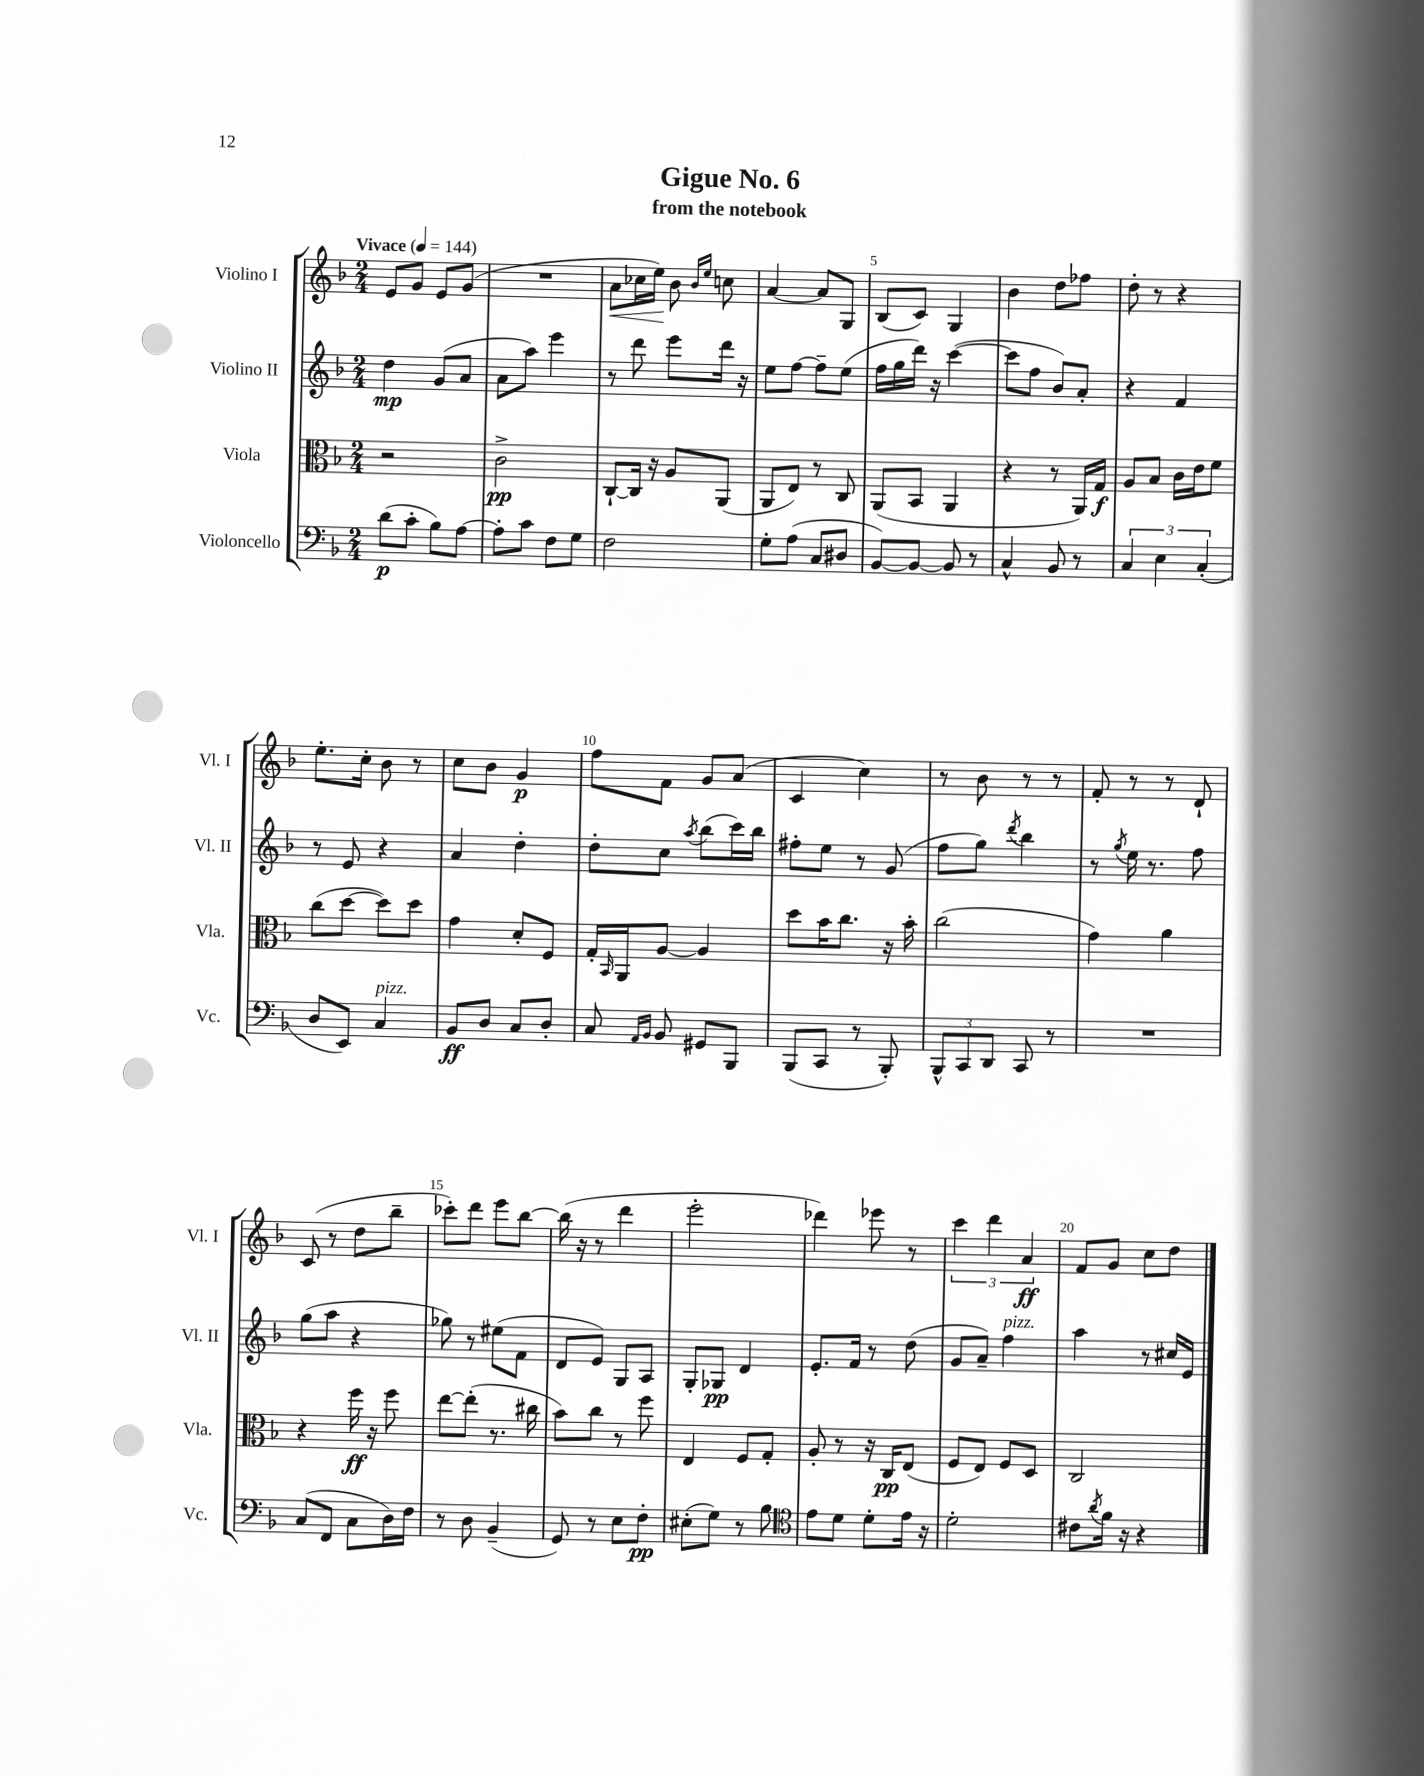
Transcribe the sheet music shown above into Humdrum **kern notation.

**kern	**dynam	**kern	**dynam	**kern	**dynam	**kern	**dynam
*part4	*part4	*part3	*part3	*part2	*part2	*part1	*part1
*staff4	*staff4	*staff3	*staff3	*staff2	*staff2	*staff1	*staff1
*I"Violoncello	*	*I"Viola	*	*I"Violino II	*	*I"Violino I	*
*I'Vc.	*	*I'Vla.	*	*I'Vl. II	*	*I'Vl. I	*
*clefF4	*	*clefC3	*	*clefG2	*	*clefG2	*
*k[b-]	*	*k[b-]	*	*k[b-]	*	*k[b-]	*
*M2/4	*	*M2/4	*	*M2/4	*	*M2/4	*
*MM144	*	*MM144	*	*MM144	*	*MM144	*
=1	=1	=1	=1	=1	=1	=1	=1
!	!	!	!	!	!	!LO:TX:a:B:t=Vivace	!
(8d\L	p	2r	.	4dd\	mp	8e/L	.
8c'\J	.	.	.	.	.	8g/J	.
8B-\L)	.	.	.	(8g/L	.	8e/L	.
[8A\J	.	.	.	8a/J	.	(8g/J	.
=2	=2	=2	=2	=2	=2	=2	=2
8A'\L]	.	2c^\	pp	8a\L	.	2r	.
8c\J	.	.	.	8aa\J)	.	.	.
8F\L	.	.	.	4eee\	.	.	.
8G\J	.	.	.	.	.	.	.
=3	=3	=3	=3	=3	=3	=3	=3
!	!	!	!	!	!	!	!LO:HP:b
2F\	.	[8C`/L	.	8r	.	8a\L	<
.	.	16C/Jk]	.	8ddd\	.	16cc-X\L	.
.	.	16r	.	.	.	16ee\JJ)	.
.	.	8A/L	.	8eee\L	.	8b-\	[
.	.	.	.	.	.	16qqb-/LL	.
.	.	.	.	.	.	16qqee/JJ	.
.	.	(8AA/J	.	16ddd\Jk	.	8ccn\	.
.	.	.	.	16r	.	.	.
=4	=4	=4	=4	=4	=4	=4	=4
8G'\L	.	8AA/L	.	8ee\L	.	[4a/	.
(8A\J	.	8E/J)	.	[8ff\J	.	.	.
8C/L	.	8r	.	8ff~\L]	.	8a/L]	.
8D#X/J	.	8C/	.	(8ee\J	.	8G/J	.
=5	=5	=5	=5	=5	=5	=5	=5
[8BB-/L)	.	(8AA/L	.	16ff\LL	.	(8B-/L	.
.	.	.	.	16gg\	.	.	.
8BB-/J_	.	8BB-/J	.	16ddd\JJ)	.	8c/J)	.
.	.	.	.	16r	.	.	.
8BB-/]	.	4AA/	.	([4ccc\	.	4G/	.
8r	.	.	.	.	.	.	.
=6	=6	=6	=6	=6	=6	=6	=6
4C^^/	.	4r	.	8ccc\L]	.	4b-\	.
.	.	.	.	8ff\J	.	.	.
8BB-/	.	8r	.	8b-/L)	.	8dd\L	.
8r	.	16AA/LL)	.	8a'/J	.	8ff-X\J	.
.	.	16G/JJ	f	.	.	.	.
=7	=7	=7	=7	=7	=7	=7	=7
6C/	.	8A/L	.	4r	.	8dd'\	.
.	.	8B-/J	.	.	.	8r	.
6E\	.	.	.	.	.	.	.
.	.	16c\LL	.	4f/	.	4r	.
.	.	16e\J	.	.	.	.	.
(6C'/	.	.	.	.	.	.	.
.	.	8f\J	.	.	.	.	.
!!LO:LB:g=z
=8	=8	=8	=8	=8	=8	=8	=8
8D/L	.	(8cc\L	.	8r	.	8.ee'\L	.
8EE/J)	.	[8dd\J	.	8e/	.	.	.
.	.	.	.	.	.	16cc'\Jk	.
!LO:TX:a:i:t=pizz.	!	!	!	!	!	!	!
4C/	.	8dd\L])	.	4r	.	8b-\	.
.	.	8dd\J	.	.	.	8r	.
=9	=9	=9	=9	=9	=9	=9	=9
8BB-/L	ff	4g\	.	4a/	.	8cc\L	.
8D/J	.	.	.	.	.	8b-\J	.
8C/L	.	8d'/L	.	4dd'\	.	4g/	p
8D'/J	.	8F/J	.	.	.	.	.
=10	=10	=10	=10	=10	=10	=10	=10
8C/	.	16G'/LL	.	8dd'\L	.	8ff\L	.
.	.	16qqBB-/	.	.	.	.	.
.	.	16AA/J	.	.	.	.	.
16qqAA/LL	.	.	.	.	.	.	.
16qqBB-/JJ	.	.	.	.	.	.	.
8BB-/	.	[8A/J	.	8cc\J	.	8f\J	.
.	.	.	.	8qaa/	.	.	.
8GG#X/L	.	4A/]	.	(8bb-\L	.	8g/L	.
8BBB-/J	.	.	.	16ccc\L)	.	(8a/J	.
.	.	.	.	16bb-\JJ	.	.	.
=11	=11	=11	=11	=11	=11	=11	=11
(8BBB-/L	.	8dd\L	.	8ff#X'\L	.	4c/	.
8CC/J	.	16b-\K	.	8ee\J	.	.	.
.	.	8.cc\J	.	.	.	.	.
8r	.	.	.	8r	.	4cc\)	.
8BBB-'/)	.	16r	.	(8g/	.	.	.
.	.	16b-'\	.	.	.	.	.
=12	=12	=12	=12	=12	=12	=12	=12
12BBB-^^/L	.	(2cc\	.	8ff\L	.	8r	.
12CC/	.	.	.	.	.	.	.
.	.	.	.	8gg\J)	.	8b-\	.
12DD/J	.	.	.	.	.	.	.
.	.	.	.	8qddd/	.	.	.
8CC/	.	.	.	4bb-\	.	8r	.
8r	.	.	.	.	.	8r	.
=13	=13	=13	=13	=13	=13	=13	=13
2r	.	4g\)	.	8r	.	8f'/	.
.	.	.	.	8qgg/	.	.	.
.	.	.	.	16ee\	.	8r	.
.	.	.	.	8.r	.	.	.
.	.	4a\	.	.	.	8r	.
.	.	.	.	8ff\	.	8d`/	.
!!LO:LB:g=z
=14	=14	=14	=14	=14	=14	=14	=14
(8C/L	.	4r	.	(8gg\L	.	(8c/	.
8FF/J	.	.	.	8aa\J	.	8r	.
8C\L	.	16ff\	ff	4r	.	8dd\L	.
.	.	16r	.	.	.	.	.
16D\L)	.	8ff\	.	.	.	8bb-~\J	.
16F\JJ	.	.	.	.	.	.	.
=15	=15	=15	=15	=15	=15	=15	=15
8r	.	[8ee\L	.	8gg-X\)	.	8ccc-X'\L)	.
8D\	.	(8ee'\J]	.	8r	.	8ddd\J	.
(4BB-~/	.	8.r	.	(8ee#X\L	.	8eee\L	.
.	.	.	.	8f\J	.	[8bb-\J	.
.	.	16cc#X\	.	.	.	.	.
=16	=16	=16	=16	=16	=16	=16	=16
8GG/)	.	8b-\L)	.	8d/L	.	(16bb-\]	.
.	.	.	.	.	.	16r	.
8r	.	8cc\J	.	8e/J)	.	8r	.
8E\L	.	8r	.	8G/L	.	4ddd\	.
8F'\J	pp	8ff\	.	8A/J	.	.	.
=17	=17	=17	=17	=17	=17	=17	=17
(8E#X'\L	.	4E/	.	8G'/L	.	2eee'\	.
8G\J)	.	.	.	8G-X/J	pp	.	.
8r	.	8F/L	.	4d/	.	.	.
8B-\	.	8G'/J	.	.	.	.	.
=18	=18	=18	=18	=18	=18	=18	=18
*clefC4	*	*	*	*	*	*	*
8e\L	.	8A'/	.	8.e'/L	.	4ddd-X\)	.
8d\J	.	8r	.	.	.	.	.
.	.	.	.	16f/Jk	.	.	.
8d'\L	.	16r	.	8r	.	8eee-X\	.
.	.	16C/KL	pp	.	.	.	.
16e\Jk	.	(8E/J	.	(8dd\	.	8r	.
16r	.	.	.	.	.	.	.
=19	=19	=19	=19	=19	=19	=19	=19
2d'\	.	8F/L	.	8g/L	.	6ccc\	.
.	.	8E/J)	.	8a~/J)	.	.	.
.	.	.	.	.	.	6ddd\	.
!	!	!	!	!LO:TX:a:i:t=pizz.	!	!	!
.	.	8F/L	.	4ff\	.	.	.
.	.	.	.	.	.	6a/	ff
.	.	8D/J	.	.	.	.	.
=20	=20	=20	=20	=20	=20	=20	=20
8c#X\L	.	2C/	.	4aa\	.	8f/L	.
8qa/	.	.	.	.	.	.	.
16f\Jk	.	.	.	.	.	8g/J	.
16r	.	.	.	.	.	.	.
4r	.	.	.	8r	.	8cc\L	.
.	.	.	.	16cc#X/LL	.	8dd\J	.
.	.	.	.	16e/JJ	.	.	.
==	==	==	==	==	==	==	==
*-	*-	*-	*-	*-	*-	*-	*-
